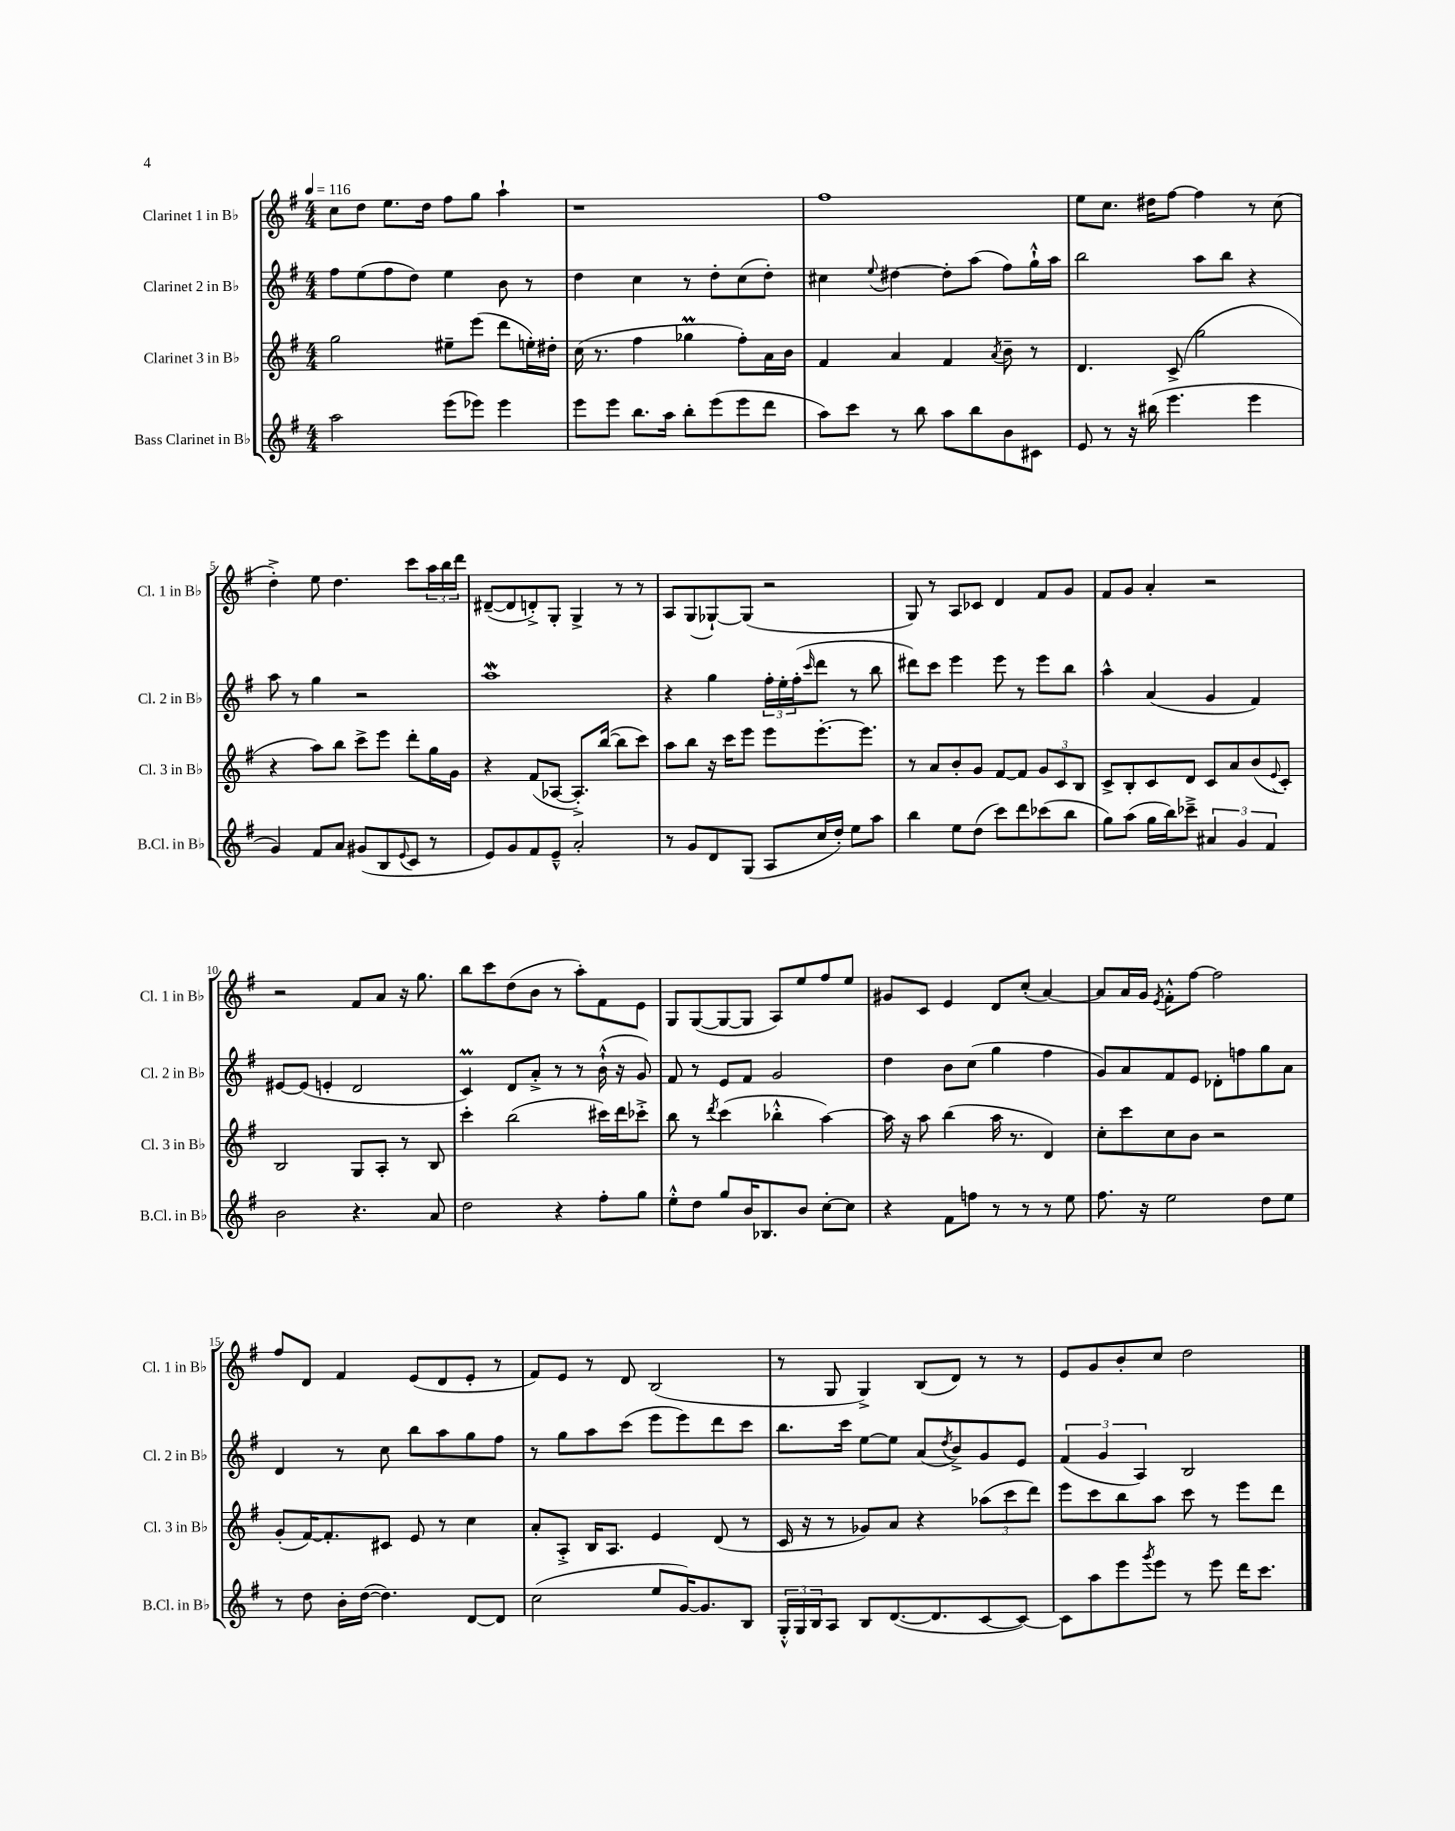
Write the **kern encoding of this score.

**kern	**kern	**kern	**kern
*staff4	*staff3	*staff2	*staff1
*clefG2	*clefG2	*clefG2	*clefG2
*k[f#]	*k[f#]	*k[f#]	*k[f#]
*M4/4	*M4/4	*M4/4	*M4/4
*MM116	*MM116	*MM116	*MM116
2aa\	2gg\	8ff#\L	8cc\L
.	.	(8ee\	8dd\J
.	.	8ff#\	8.ee\L
.	.	8dd\J)	.
.	.	.	16dd\Jk
(8eee\L	8ee#~\L	4ee\	8ff#\L
8eee-\J)	(8eee\J	.	8gg\J
4eee-\	8ddd\L	8b\	4aa`\
.	16ee'\L)	8r	.
.	16dd#'\JJ	.	.
=	=	=	=
8eee\L	(16cc\	4dd\	1r
.	8.r	.	.
8eee\J	.	.	.
8.bb\L	4ff#\	4cc\	.
16aa\Jk	.	.	.
8bb'\L	4gg-\	8r	.
(8eee\	.	8dd'\L	.
8eee\	8ff#'\L)	(8cc\	.
8ddd\J	16a\L	8dd'\J)	.
.	16b\JJ	.	.
=	=	=	=
8aa\L)	4f#/	4cc#\	1ff#
8ccc\J	.	.	.
.	.	8qqee/	.
8r	4a/	[4dd#\	.
8bb\	.	.	.
8aa\L	4f#/	8dd#'\]L	.
8bb\	.	(8aa\J	.
.	8qa/	.	.
8b\	8b~\	8ff#\L)	.
8c#\J	8r	16gg`^^\L	.
.	.	16aa\JJ	.
=	=	=	=
8e/	4.d/	2bb\	8ee\L
8r	.	.	8.cc\J
16r	.	.	.
(16bb#\	.	.	16dd#\LK
4.eee\	(8c^/	.	[8ff#\J
.	2gg\	8aa\L	4ff#\]
.	.	8bb\J	.
4eee\	.	4r	8r
.	.	.	(8cc\
=	=	=	=
4g/)	4r	8aa\	4dd'^\)
.	.	8r	.
8f#/L	8aa\L)	4gg\	8ee\
8a/J	8bb\J	.	4.dd\
(8g#/L	8ccc^\L	2r	.
8B/	8eee\J	.	.
8qqe/	.	.	.
8c/J	8ddd'\L	.	8ccc\L
8r	16gg\L	.	24aa\L
.	.	.	24bb\
.	16g\JJ	.	.
.	.	.	24ddd\JJ
=	=	=	=
8e/L)	4r	1aa	([8d#~/L
8g/	.	.	8d#/]
8f#/	(8f#/L	.	8d'^/)
8e~^^/J	[8A-/J	.	8G'/J
2a'/	8.A-'^/]L)	.	4G^/
.	([16bb/Jk	.	.
.	8bb\]L	.	8r
.	8ccc\J)	.	8r
=	=	=	=
8r	8aa\L	4r	8A/L
8g/L	8bb\J	.	(8G/
8d/	16r	4gg\	[8G-`/)
.	16ccc\LK	.	.
(8G/J	8eee\J	.	(8G-/]J
8A/L	8eee\L	24ff#'\LL	2r
.	.	24ee'\	.
.	.	(24ff#'\J	.
.	.	16qqccc/	.
16cc/L	[8.eee'\	8ddd\J	.
16dd'/JJ)	.	.	.
8ee\L	.	8r	.
.	8.eee\]J	.	.
8aa\J	.	8bb\	.
=	=	=	=
4bb\	8r	8ddd#\L)	8G/)
.	8a/L	8ccc\J	8r
8ee\L	8b'/	4eee\	8A/L
(8dd\J	8g/J	.	8c-/J
8ccc\L)	[8f#/L	8eee\	4d/
8ddd\	8f#/]J	8r	.
(8ccc-\	12g/L	8eee\L	8f#/L
.	12c/	.	.
8bb\J	.	8bb\J	8g/J
.	12B/J	.	.
=	=	=	=
8gg\L)	8c^/L	4aa^^\	8f#/L
(8aa\J	8B'/	.	8g/J
16gg\LL	8c/	(4a/	4a'/
16bb\J)	.	.	.
8ccc-~^\J	8d/J	.	.
6a#/	8c/L	4g/	2r
.	8a/	.	.
6g/	.	.	.
.	(8b/	4f#/)	.
6f#/	.	.	.
.	8qqe/	.	.
.	8c'/J)	.	.
=	=	=	=
2b\	2B/	[8e#/L	2r
.	.	(8e#/]J	.
.	.	4e'/	.
4.r	8G/L	2d/	8f#/L
.	8A'/J	.	8a/J
.	8r	.	16r
.	.	.	8.gg\
8a/	8B/	.	.
=	=	=	=
2dd\	4ccc'\	4c/)	8bb\L
.	.	.	8ccc\
.	(2bb\	8d/L	(8dd\
.	.	8a'^/J	8b\J
4r	.	8r	8r
.	.	8r	8aa'\L)
8ff#'\L	16ccc#\LL)	(16b`^^\	8f#\
.	16ddd\J	16r	.
8gg\J	8ccc-'^\J	8g/)	8e\J
=	=	=	=
8ee'^^\L	8bb\	8f#/	8G/L
8dd\J	8r	8r	([8G/
.	8qddd/	.	.
8gg/L	(4ccc\	8e/L	8G/_
16b/K	.	8f#/J	8G/]J
8.B-/	.	.	.
.	4bb-'^^\	2g/	8A/L)
8b/J	.	.	8ee/
[8cc'\L	[4aa\)	.	8ff#/
8cc\]J	.	.	8ee/J
=	=	=	=
4r	16aa\]	4dd\	8g#/L
.	16r	.	.
.	8aa\	.	8c/J
8f#\L	(4bb\	8b\L	4e/
8ff\J	.	(8cc\J	.
8r	16aa\	4gg\	8d/L
.	8.r	.	.
8r	.	.	(8cc'/J
8r	4d/)	4ff#\	[4a/)
8ee\	.	.	.
=	=	=	=
8.ff#\	8cc'\L	8g/L)	8a/]L
.	8ccc\	8a/	16a/L
16r	.	.	16g/JJ
.	.	.	8qe/
2ee\	8cc\	8f#/	8f#'^^\L
.	8b\J	8e/J	[8ff#\J
.	2r	8d-'\L	2ff#\]
.	.	8ff\	.
8dd\L	.	8gg\	.
8ee\J	.	8a\J	.
=	=	=	=
8r	(8g'/L	4d/	8ff#/L
8dd\	[16f#/K)	.	8d/J
.	8.f#'/]	.	.
16b'\LL	.	8r	4f#/
([16dd\JJ	.	.	.
4.dd\])	8c#/J	8cc\	.
.	8e/	8bb\L	(8e/L
.	8r	8aa\	8d/
[8d/L	4cc\	8gg\	8e'/J
8d/]J	.	8ff#\J	8r
=	=	=	=
(2cc\	8a'/L	8r	8f#/L)
.	8A'^/J	8gg\L	8e/J
.	16B/LK	8aa\	8r
.	8.A/J	.	.
.	.	(8ccc\J	8d/
8ee/L	4e/	8eee\L	(2B/
[16g/K)	.	8eee\)	.
8.g/]	.	.	.
.	(8d/	8ddd\	.
8B/J	8r	8ccc\J	.
=	=	=	=
24G'^^/LL	16c/	8.bb\L	8r
24G/	.	.	.
.	16r	.	.
24B/J	.	.	.
8A/J	8r	.	8G/
.	.	16ccc\Jk	.
8B/L	8g-/L)	[8ee\L	4G^/)
([8.d/	8a/J	8ee\]J	.
.	4r	(8a/L	(8B/L
8.d/]	.	.	.
.	.	8qdd/	.
.	.	8b^/)	8d/J)
[8c/	(12aa-\L	8g/	8r
.	12ccc\	.	.
8c/_J)	.	8e/J	8r
.	12ddd\J)	.	.
=	=	=	=
8c\]L	8eee\L	(6f#/	8e/L
8aa\	8ccc\	.	8g/
.	.	6g/	.
8eee\	8bb\	.	8b'/
.	.	6A/)	.
8qggg/	.	.	.
8eee\J	8aa\J	.	8cc/J
8r	8ccc\	2B/	2dd\
8eee\	8r	.	.
16ddd\LK	8eee\L	.	.
8.ccc\J	.	.	.
.	8ddd\J	.	.
==	==	==	==
*-	*-	*-	*-
